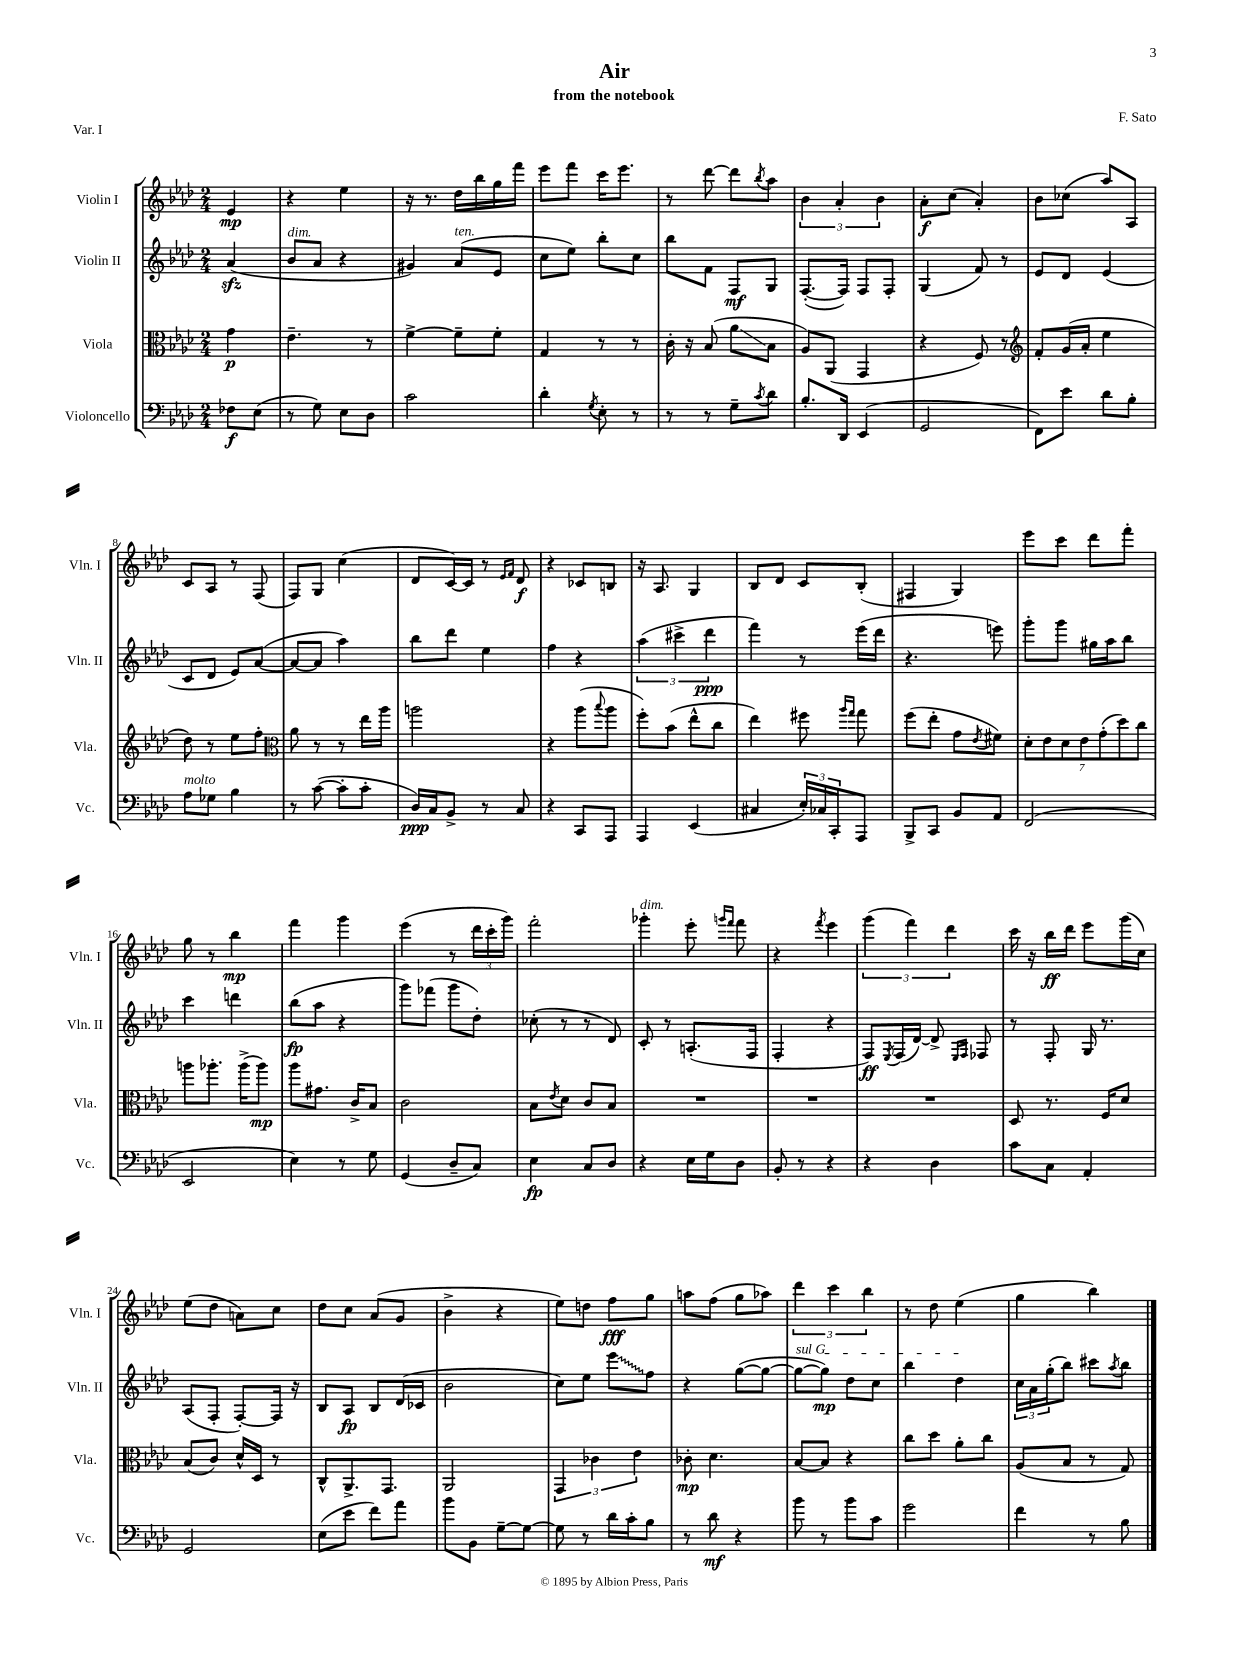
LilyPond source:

\header { title = "Air" composer = "F. Sato" subtitle = "from the notebook" piece = "Var. I" }
<<
\new StaffGroup <<
\new Staff = "s0" \with { instrumentName = "Violin I" shortInstrumentName = "Vln. I" } {
    \clef treble \key aes \major \numericTimeSignature \time 2/4 \partial 4
    ees'4\mp |
    r4 ees''4 |
    r16 r8. des''16 bes''16 g''16 f'''16 |
    ees'''8 f'''8 c'''16 ees'''8. |
    r8 des'''8~ des'''8 \acciaccatura { bes''8 } aes''8 |
    \tuplet 3/2 { bes'4 aes'4-. bes'4 } |
    aes'8-.\f c''8( aes'4-.) |
    bes'8 ces''8( aes''8) aes8 |
    c'8 aes8 r8 f8( |
    f8) g8 c''4( |
    des'8 c'16~) c'16 r8 \grace { ees'16 f'16 } des'8\f |
    r4 ces'8 b8 |
    r16 aes8. g4 |
    bes8 des'8 c'8 bes8-.( |
    fis4 g4) |
    ees'''8 c'''8 des'''8 f'''8-. |
    g''8 r8 bes''4\mp |
    f'''4 g'''4 |
    ees'''4( r8 \tuplet 3/2 { des'''16 c'''16-. g'''16) } |
    f'''2-. |
    ges'''4-.^\markup { \italic "dim." } ees'''8-. \grace { g'''16 f'''16 } f'''8 |
    r4 \acciaccatura { f'''8 } ees'''4 |
    \tuplet 3/2 { g'''4( f'''4) des'''4 } |
    c'''16 r16 bes''16\ff des'''16 ees'''8 g'''16( c''16) |
    ees''8( des''8 a'8) c''8 |
    des''8 c''8 aes'8( g'8 |
    bes'4-> r4 |
    ees''8) d''8 f''8\fff g''8 |
    a''8 f''8( g''8 aes''8) |
    \tuplet 3/2 { des'''4 c'''4 bes''4 } |
    r8 des''8 ees''4( |
    g''4 bes''4) \bar "|." |
}
\new Staff = "s1" \with { instrumentName = "Violin II" shortInstrumentName = "Vln. II" } {
    \clef treble \key aes \major \numericTimeSignature \time 2/4 \partial 4
    aes'4\sfz( |
    bes'8^\markup { \italic "dim." } aes'8 r4 |
    gis'4) aes'8^\markup { \italic "ten." }( ees'8 |
    c''8 ees''8) bes''8-. c''8 |
    bes''8 f'8 f8\mf g8 |
    f8.~-.( f16) f8 f8-. |
    g4( f'8) r8 |
    ees'8 des'8 ees'4( |
    c'8 des'8 ees'8) aes'8~( |
    aes'8~ aes'8 aes''4) |
    bes''8 des'''8 ees''4 |
    f''4 r4 |
    \tuplet 3/2 { aes''4( cis'''4-> des'''4\ppp } |
    f'''4) r8 ees'''16( des'''16 |
    r4. e'''8) |
    g'''8-. g'''8 gis''16 aes''16 bes''8 |
    c'''4 d'''4 |
    bes''8\fp( aes''8 r4 |
    g'''8) fes'''8( g'''8 des''8-.) |
    ces''8-.( r8 r8 des'8) |
    c'8-. r8 a8.-.( f16 |
    f4-. r4 |
    f8\ff) \acciaccatura { ees8 } f16( des'16~) des'8-> \grace { ees16 f16 } fes8 |
    r8 f8-. g16 r8. |
    aes8( f8-. f8~-.) f16 r16 |
    bes8 aes8\fp bes8 des'16( ces'16 |
    bes'2 |
    c''8) ees''8 \once \override Glissando.style = #'zigzag ees'''8\glissando f''8 |
    r4 g''8~( g''8~ |
    \once \override TextSpanner.bound-details.left.text = \markup { \italic "sul G" } g''8~\startTextSpan g''8\mp) des''8 c''8 |
    bes''4 des''4\stopTextSpan |
    \tuplet 3/2 { c''16 aes'16 g''16-.( } bes''8) cis'''8 \acciaccatura { aes''8 } bes''8 \bar "|." |
}
\new Staff = "s2" \with { instrumentName = "Viola" shortInstrumentName = "Vla." } {
    \clef alto \key aes \major \numericTimeSignature \time 2/4 \partial 4
    g'4\p |
    ees'4.-- r8 |
    f'4~-> f'8-- f'8-. |
    g4 r8 r8 |
    c'16-. r16 bes8( aes'8\glissando bes8 |
    aes8) aes,8( g,4 |
    r4 f8) r8 |
    \clef treble f'8-. g'16( aes'16-. ees''4 |
    des''8) r8 ees''8 f''8-. |
    \clef alto aes'8 r8 r8 ees''16 aes''16 |
    a''2 |
    r4 aes''8( \appoggiatura { bes''8 } aes''8 |
    f''8-.) bes'8( ees''8-^ c''8 |
    ees''4) fis''8 \grace { aes''16 g''16 } g''8 |
    f''8( ees''8-. g'8 \acciaccatura { ees'8 } fis'8) |
    \tuplet 7/4 { des'8-. ees'8 des'8 ees'8 g'8-.( des''8) c''8 } |
    a''8 aes''8.-. aes''16->( aes''8\mp) |
    aes''8 gis'8. c'16-> bes8 |
    c'2 |
    bes8 \acciaccatura { ees'8 } des'8 c'8 bes8 |
    R2 |
    R2 |
    R2 |
    des8 r8. f16 des'8 |
    bes8( c'8) des'16-^ des16 r8 |
    c8-^ aes,8.-> g,8. |
    aes,2 |
    \tuplet 3/2 { g,4 ces'4 ees'4 } |
    ces'8-.\mp des'4. |
    bes8~ bes8 r4 |
    c''8 des''8 aes'8-. c''8 |
    aes8( bes8 r8 g8) \bar "|." |
}
\new Staff = "s3" \with { instrumentName = "Violoncello" shortInstrumentName = "Vc." } {
    \clef bass \key aes \major \numericTimeSignature \time 2/4 \partial 4
    fes8\f ees8( |
    r8 g8) ees8 des8 |
    c'2 |
    des'4-. \acciaccatura { g8 } ees8-. r8 |
    r8 r8 g8-- \acciaccatura { c'8 } des'8 |
    bes8.-. des,16 ees,4( |
    g,2 |
    f,8) ees'8 des'8 bes8-. |
    aes8^\markup { \italic "molto" } ges8 bes4 |
    r8 c'8~( c'8-. c'8-. |
    des16\ppp) c16 bes,8-> r8 c8 |
    r4 c,8 aes,,8 |
    aes,,4 ees,4( |
    cis4 \tuplet 3/2 { ees16-.) ces16 c,16-. } aes,,8 |
    bes,,8-> c,8 bes,8 aes,8 |
    f,2( |
    ees,2 |
    ees4) r8 g8 |
    g,4( des8-- c8) |
    ees4\fp c8 des8 |
    r4 ees16 g16 des8 |
    bes,8-. r8 r4 |
    r4 des4 |
    c'8 c8 aes,4-. |
    g,2 |
    ees8( ees'8 f'8) aes'8 |
    bes'8 bes,8 g8~-- g8~ |
    g8 r8 des'16 c'16-. bes8 |
    r8 des'8\mf r4 |
    bes'8 r8 bes'8 c'8 |
    g'2 |
    f'4 r8 bes8 \bar "|." |
}
>>
>>
